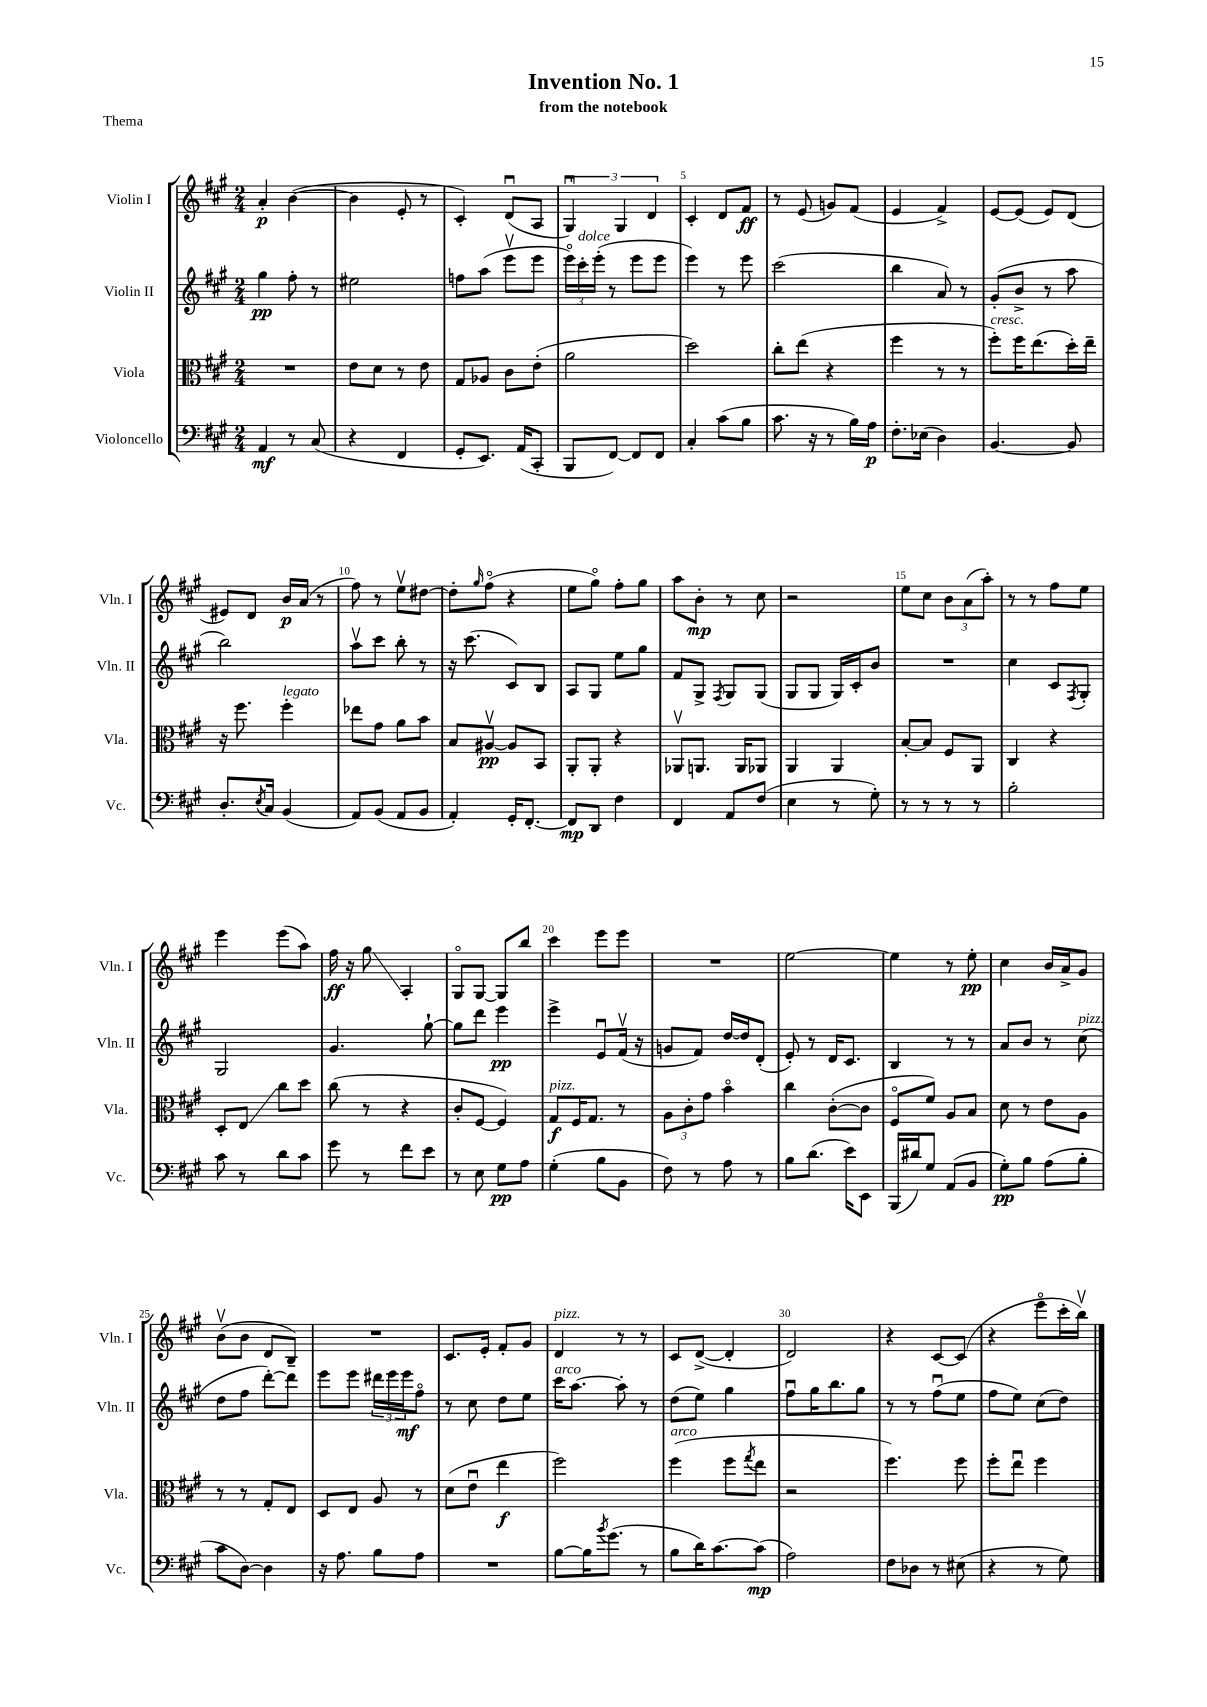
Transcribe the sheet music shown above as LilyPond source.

\header { title = "Invention No. 1" subtitle = "from the notebook" piece = "Thema" }
<<
\new StaffGroup <<
\new Staff = "s0" \with { instrumentName = "Violin I" shortInstrumentName = "Vln. I" } {
    \clef treble \key a \major \numericTimeSignature \time 2/4
    a'4-.\p b'4~( |
    b'4 e'8-. r8 |
    cis'4-.) d'8\downbow( a8 |
    \tuplet 3/2 { gis4\downbow) gis4 d'4 } |
    cis'4-. d'8 fis'8\ff |
    r8 e'8( g'8) fis'8( |
    e'4 fis'4->) |
    e'8~ e'8( e'8) d'8( |
    eis'8) d'8 b'16\p a'16( r8 |
    fis''8) r8 e''8\upbow dis''8~ |
    dis''8-. \grace { gis''16 } fis''8\flageolet( r4 |
    e''8 gis''8\flageolet) fis''8-. gis''8 |
    a''8 b'8-.\mp r8 cis''8 |
    r2 |
    e''8 cis''8 \tuplet 3/2 { b'8 a'8( a''8-.) } |
    r8 r8 fis''8 e''8 |
    e'''4 e'''8( a''8) |
    fis''16\ff r16 gis''8\glissando a4-. |
    gis8\flageolet gis8~ gis8 b''8 |
    cis'''4 e'''8 e'''8 |
    R2 |
    e''2~ |
    e''4 r8 e''8-.\pp |
    cis''4 b'16 a'16-> gis'8 |
    b'8\upbow( b'8 d'8 b8--) |
    R2 |
    cis'8. e'16-. fis'8-. gis'8 |
    d'4^\markup { \italic "pizz." } r8 r8 |
    cis'8 d'8~->( d'4-. |
    d'2) |
    r4 cis'8~ cis'8( |
    r4 e'''8\flageolet cis'''16-. b''16\upbow) \bar "|." |
}
\new Staff = "s1" \with { instrumentName = "Violin II" shortInstrumentName = "Vln. II" } {
    \clef treble \key a \major \numericTimeSignature \time 2/4
    gis''4\pp fis''8-. r8 |
    eis''2 |
    f''8 a''8( e'''8\upbow e'''8 |
    \tuplet 3/2 { e'''16\flageolet) cis'''16-.^\markup { \italic "dolce" } e'''16-.( } r8 e'''8 e'''8 |
    e'''4) r8 e'''8 |
    cis'''2( |
    b''4 a'8) r8 |
    gis'8-.( b'8-> r8 a''8 |
    b''2) |
    a''8\upbow cis'''8 b''8-. r8 |
    r16 cis'''8.( cis'8) b8 |
    a8 gis8 e''8 gis''8 |
    fis'8 gis8-> \acciaccatura { fis8 } gis8 gis8( |
    gis8 gis8 gis16) cis'16-. b'8 |
    R2 |
    cis''4 cis'8 \acciaccatura { fis8 } gis8-. |
    gis2 |
    gis'4. gis''8~-! |
    gis''8 d'''8 e'''4\pp |
    e'''4-> e'8\downbow fis'16\upbow( r16 |
    g'8 fis'8) d''16~ d''16 d'8-.( |
    e'8-.) r8 d'16 cis'8. |
    b4 r8 r8 |
    a'8 b'8 r8 cis''8^\markup { \italic "pizz." }( |
    d''8 fis''8 d'''8~-.) d'''8 |
    e'''8 e'''8 \tuplet 3/2 { dis'''16 e'''16 e'''16\mf } fis''8\flageolet |
    r8 cis''8 d''8 e''8 |
    cis'''16^\markup { \italic "arco" } a''8.~ a''8-. r8 |
    d''8( e''8) gis''4 |
    fis''8\downbow gis''16 b''8. gis''8 |
    r8 r8 fis''8\downbow( e''8 |
    fis''8 e''8) cis''8( d''8) \bar "|." |
}
\new Staff = "s2" \with { instrumentName = "Viola" shortInstrumentName = "Vla." } {
    \clef alto \key a \major \numericTimeSignature \time 2/4
    R2 |
    e'8 d'8 r8 e'8 |
    gis8 aes8 cis'8 e'8-.( |
    a'2 |
    d''2) |
    cis''8-. e''8( r4 |
    fis''4 r8 r8 |
    fis''8-.^\markup { \italic "cresc." }) fis''16 e''8.( d''16-.) e''16-- |
    r16 fis''8. fis''4-.^\markup { \italic "legato" } |
    ees''8 gis'8 a'8 b'8 |
    b8 ais8~\upbow\pp ais8 b,8 |
    a,8-. a,8-. r4 |
    aes,8\upbow a,8. a,16 aes,8 |
    a,4 a,4 |
    b8~-. b8 fis8 a,8 |
    cis4 r4 |
    d8-. e8\glissando cis''8 d''8 |
    cis''8( r8 r4 |
    cis'8-. fis8~ fis4) |
    gis8\f^\markup { \italic "pizz." } fis16 gis8. r8 |
    \tuplet 3/2 { a8 cis'8-. gis'8 } b'4\flageolet |
    cis''4 cis'8~-.( cis'8 |
    fis8\flageolet fis'8) a8 b8 |
    d'8 r8 e'8 a8 |
    r8 r8 gis8-. e8 |
    d8 e8 a8 r8 |
    d'8( e'8\downbow e''4\f |
    fis''2) |
    fis''4^\markup { \italic "arco" }( fis''8 \acciaccatura { gis''8 } e''8 |
    r2 |
    fis''4.) fis''8 |
    fis''8-. e''8\downbow fis''4 \bar "|." |
}
\new Staff = "s3" \with { instrumentName = "Violoncello" shortInstrumentName = "Vc." } {
    \clef bass \key a \major \numericTimeSignature \time 2/4
    a,4\mf r8 cis8( |
    r4 fis,4 |
    gis,8-. e,8.) a,16( cis,8-. |
    b,,8 fis,8~) fis,8 fis,8 |
    cis4-. cis'8( b8 |
    cis'8. r16 r8 b16) a16\p |
    fis8.-. ees16( d4) |
    b,4.~ b,8 |
    d8.-. \acciaccatura { e8 } cis16 b,4( |
    a,8) b,8( a,8 b,8 |
    a,4-.) gis,16-. fis,8.~-. |
    fis,8\mp d,8 fis4 |
    fis,4 a,8 fis8( |
    e4 r8 gis8-.) |
    r8 r8 r8 r8 |
    b2-. |
    cis'8 r8 d'8 cis'8 |
    gis'8 r8 fis'8 e'8 |
    r8 e8 gis8\pp a8 |
    gis4-.( b8 b,8 |
    fis8) r8 a8 r8 |
    b8 d'8.( e'16) e,8 |
    b,,16( dis'16) gis8 a,8( b,8 |
    gis8-.\pp) b8 a8( b8-. |
    cis'8 d8~) d4 |
    r16 a8. b8 a8 |
    R2 |
    b8~ b16 \acciaccatura { b'8 } gis'8.( r8 |
    b8 d'16) cis'8.~ cis'8\mp( |
    a2) |
    fis8 des8 r8 eis8( |
    r4 r8 gis8) \bar "|." |
}
>>
>>
\layout { \context { \Score \override BarNumber.break-visibility = ##(#f #t #t) barNumberVisibility = #(every-nth-bar-number-visible 5) } }
